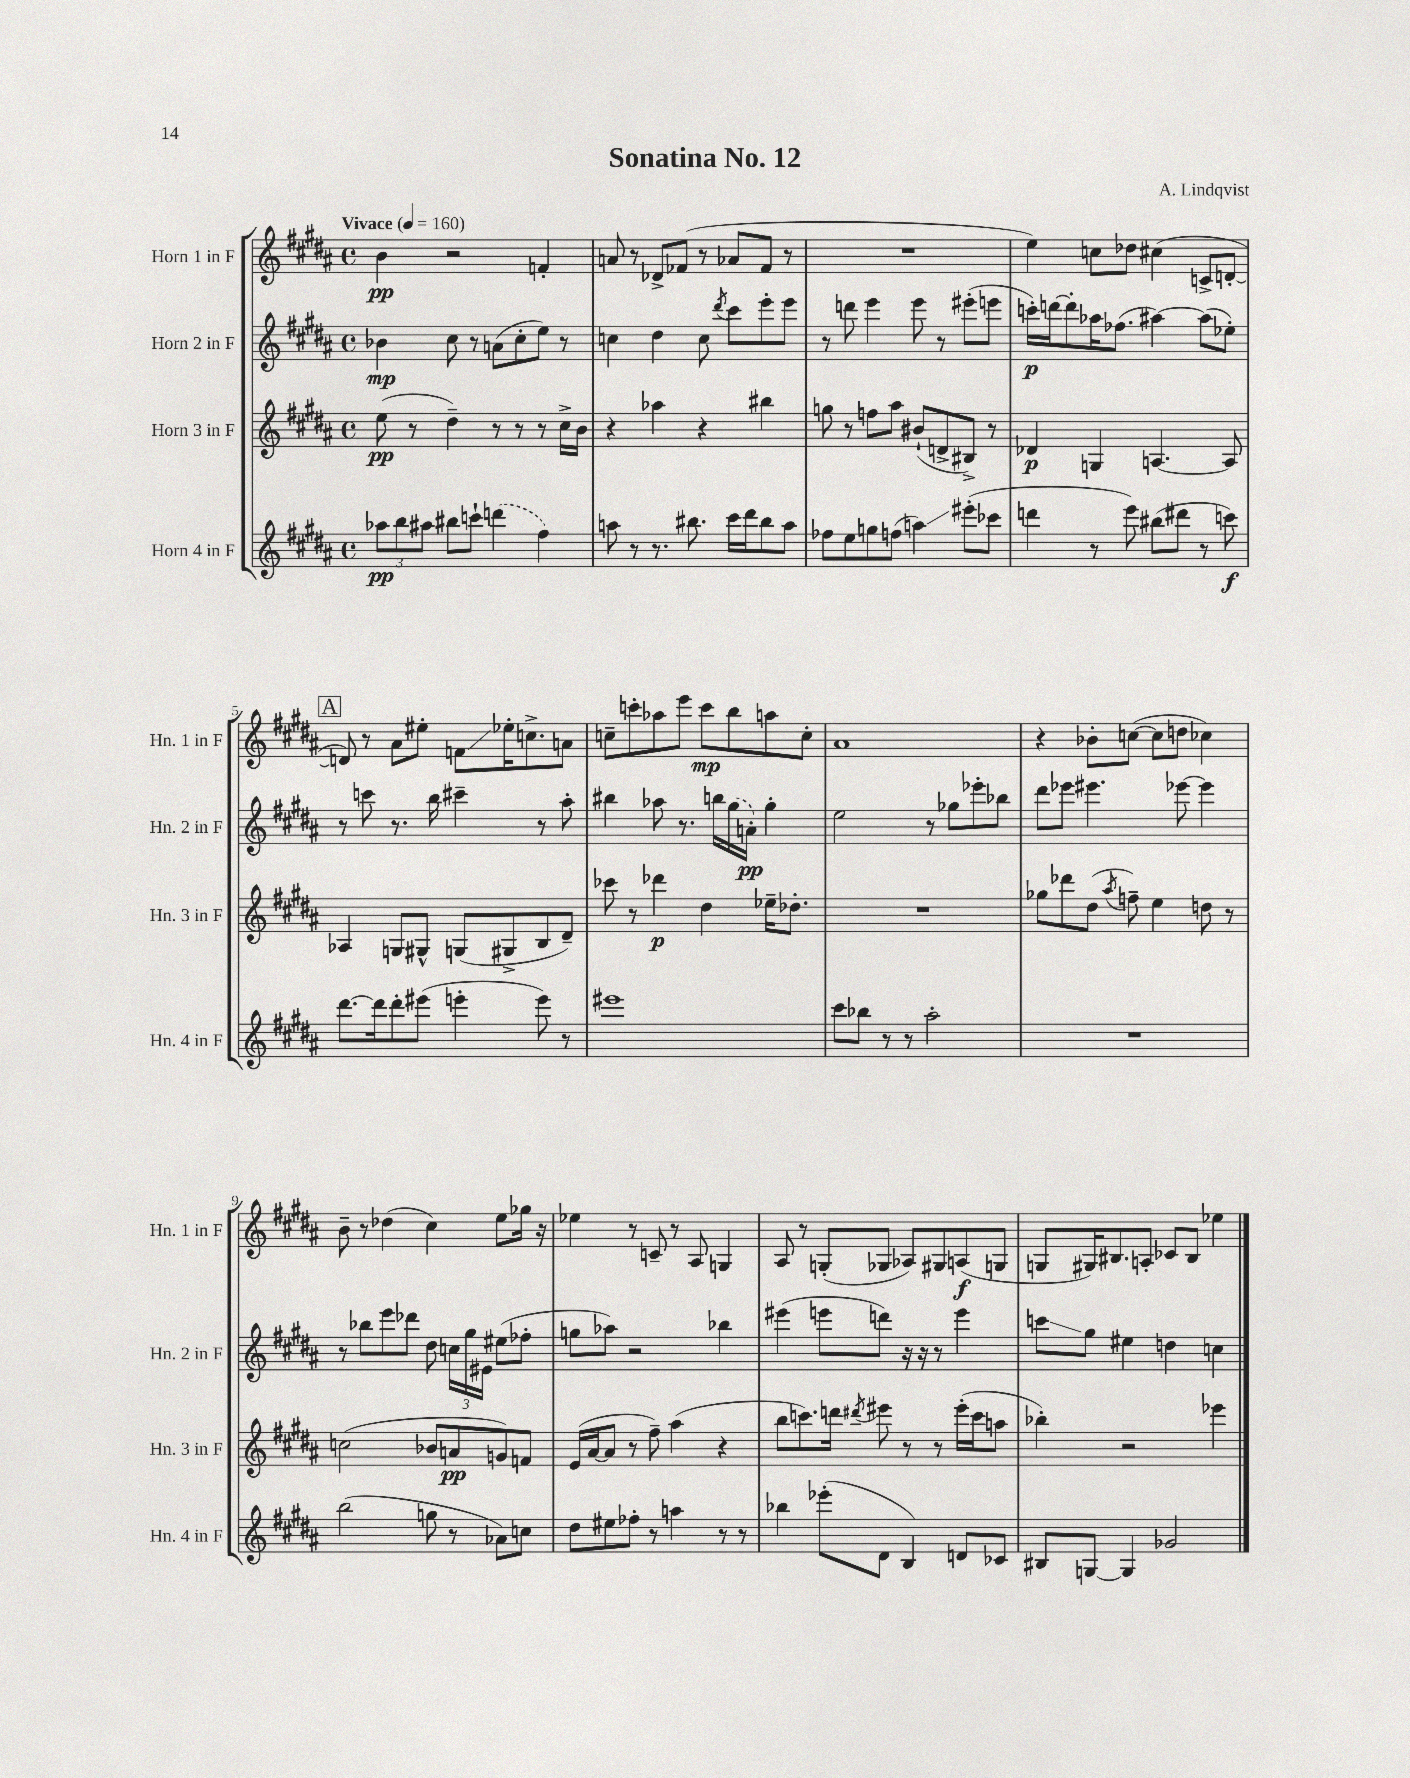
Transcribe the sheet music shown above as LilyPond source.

\header { title = "Sonatina No. 12" composer = "A. Lindqvist" }
<<
\new StaffGroup <<
\new Staff = "s0" \with { instrumentName = "Horn 1 in F" shortInstrumentName = "Hn. 1 in F" } {
    \clef treble \key b \major \defaultTimeSignature \time 4/4 \tempo "Vivace" 4 = 160
    \autoBeamOff b'4\pp r2 f'4-. |
    a'8 r8 des'8[-> fes'8]( r8 aes'8[ fes'8] r8 |
    R1 |
    e''4) c''8[ des''8] cis''4( c'8[-> d'8]~-. |
    \mark \markup { \box "A" } d'8) r8 ais'8[ eis''8]-. f'8[\glissando ees''16-. c''8.-> a'8] |
    c''8[-- c'''8-. aes''8 e'''8] c'''8[\mp b''8 a''8 c''8]-. |
    ais'1 |
    r4 bes'8[-. c''8]~( c''8[ d''8] ces''4) |
    b'8-- r8 des''4( cis''4) e''8[ ges''16] r16 |
    ees''4 r8 c'8-- r8 ais8 g4 |
    ais8 r8 g8[-.( ges8] aes8[) gis8 a8\f( g8] |
    g8[ gis16) bis8. a8]-. ces'8[ bis8] ees''4 \bar "|." |
}
\new Staff = "s1" \with { instrumentName = "Horn 2 in F" shortInstrumentName = "Hn. 2 in F" } {
    \clef treble \key b \major \defaultTimeSignature \time 4/4
    \autoBeamOff bes'4\mp cis''8 r8 a'8[( cis''8-. e''8]) r8 |
    c''4 dis''4 c''8 \acciaccatura { dis'''8 } cis'''8[ e'''8-. e'''8] |
    r8 d'''8 e'''4 e'''8 r8 eis'''8[-.( e'''8] |
    c'''16[-.\p) d'''16~ d'''8-. aes''16 fes''8.]( ais''4~) ais''8[( ees''8]-.) |
    \mark \markup { \box "A" } r8 c'''8 r8. b''16 cis'''4-- r8 ais''8-. |
    bis''4 aes''8 r8. b''16[ \once \slurDashed gis''16( a'16]-.\pp) gis''4-. |
    e''2 r8 ges''8[ ees'''8-. bes''8] |
    dis'''8[ ees'''8] eis'''4. ees'''8~ ees'''4 |
    r8 bes''8[ e'''8 des'''8] dis''8 \tuplet 3/2 { c''16[ gis''16 eis'16] } eis''8[( fes''8]-. |
    g''8[ aes''8]) r2 bes''4 |
    eis'''4( e'''8[ d'''8]) r16 r16 r8 e'''4 |
    c'''8[\glissando gis''8] eis''4 d''4 c''4 \bar "|." |
}
\new Staff = "s2" \with { instrumentName = "Horn 3 in F" shortInstrumentName = "Hn. 3 in F" } {
    \clef treble \key b \major \defaultTimeSignature \time 4/4
    \autoBeamOff e''8\pp( r8 dis''4--) r8 r8 r8 cis''16[-> b'16] |
    r4 aes''4 r4 bis''4 |
    g''8 r8 f''8[ ais''8] bis'8[-!( d'8-> bis8]->) r8 |
    des'4\p g4 a4.~ a8 |
    \mark \markup { \box "A" } aes4 g8[ gis8]-^ g8[( gis8-> b8 dis'8]--) |
    ces'''8 r8 des'''4\p dis''4 ees''16[-- des''8.]-. |
    R1 |
    ges''8[ des'''8 dis''8]( \acciaccatura { ais''8 } f''8--) e''4 d''8 r8 |
    c''2( bes'8[ a'8\pp g'8) f'8] |
    e'16[( ais'16~ ais'8] r8 fis''8--) ais''4( r4 |
    b''8[ c'''8.) d'''16] \acciaccatura { dis'''8 } eis'''8 r8 r8 eis'''16[-.( c'''16 a''8] |
    bes''4-.) r2 ees'''4 \bar "|." |
}
\new Staff = "s3" \with { instrumentName = "Horn 4 in F" shortInstrumentName = "Hn. 4 in F" } {
    \clef treble \key b \major \defaultTimeSignature \time 4/4
    \autoBeamOff \tuplet 3/2 { aes''8[\pp b''8 ais''8] } bis''8[ c'''8]-! \once \slurDashed d'''4( fis''4) |
    a''8 r8 r8. bis''8. cis'''16[ dis'''16 bis''8 a''8] |
    fes''8[ e''8 g''8 f''8]( a''4\glissando) eis'''8[-.( ces'''8] |
    d'''4 r8 e'''8) bis''8[( dis'''8] r8 c'''8\f) |
    \mark \markup { \box "A" } dis'''8.[~ dis'''16 dis'''8-. eis'''8]( e'''4-. e'''8) r8 |
    eis'''1 |
    cis'''8[ bes''8] r8 r8 ais''2-. |
    R1 |
    b''2( g''8 r8 aes'8[) c''8] |
    dis''8[ eis''8 fes''8]-. r8 a''4 r8 r8 |
    bes''4 ees'''8[-.( dis'8] b4) d'8[ ces'8] |
    bis8[ g8]~ g4 ges'2 \bar "|." |
}
>>
>>
